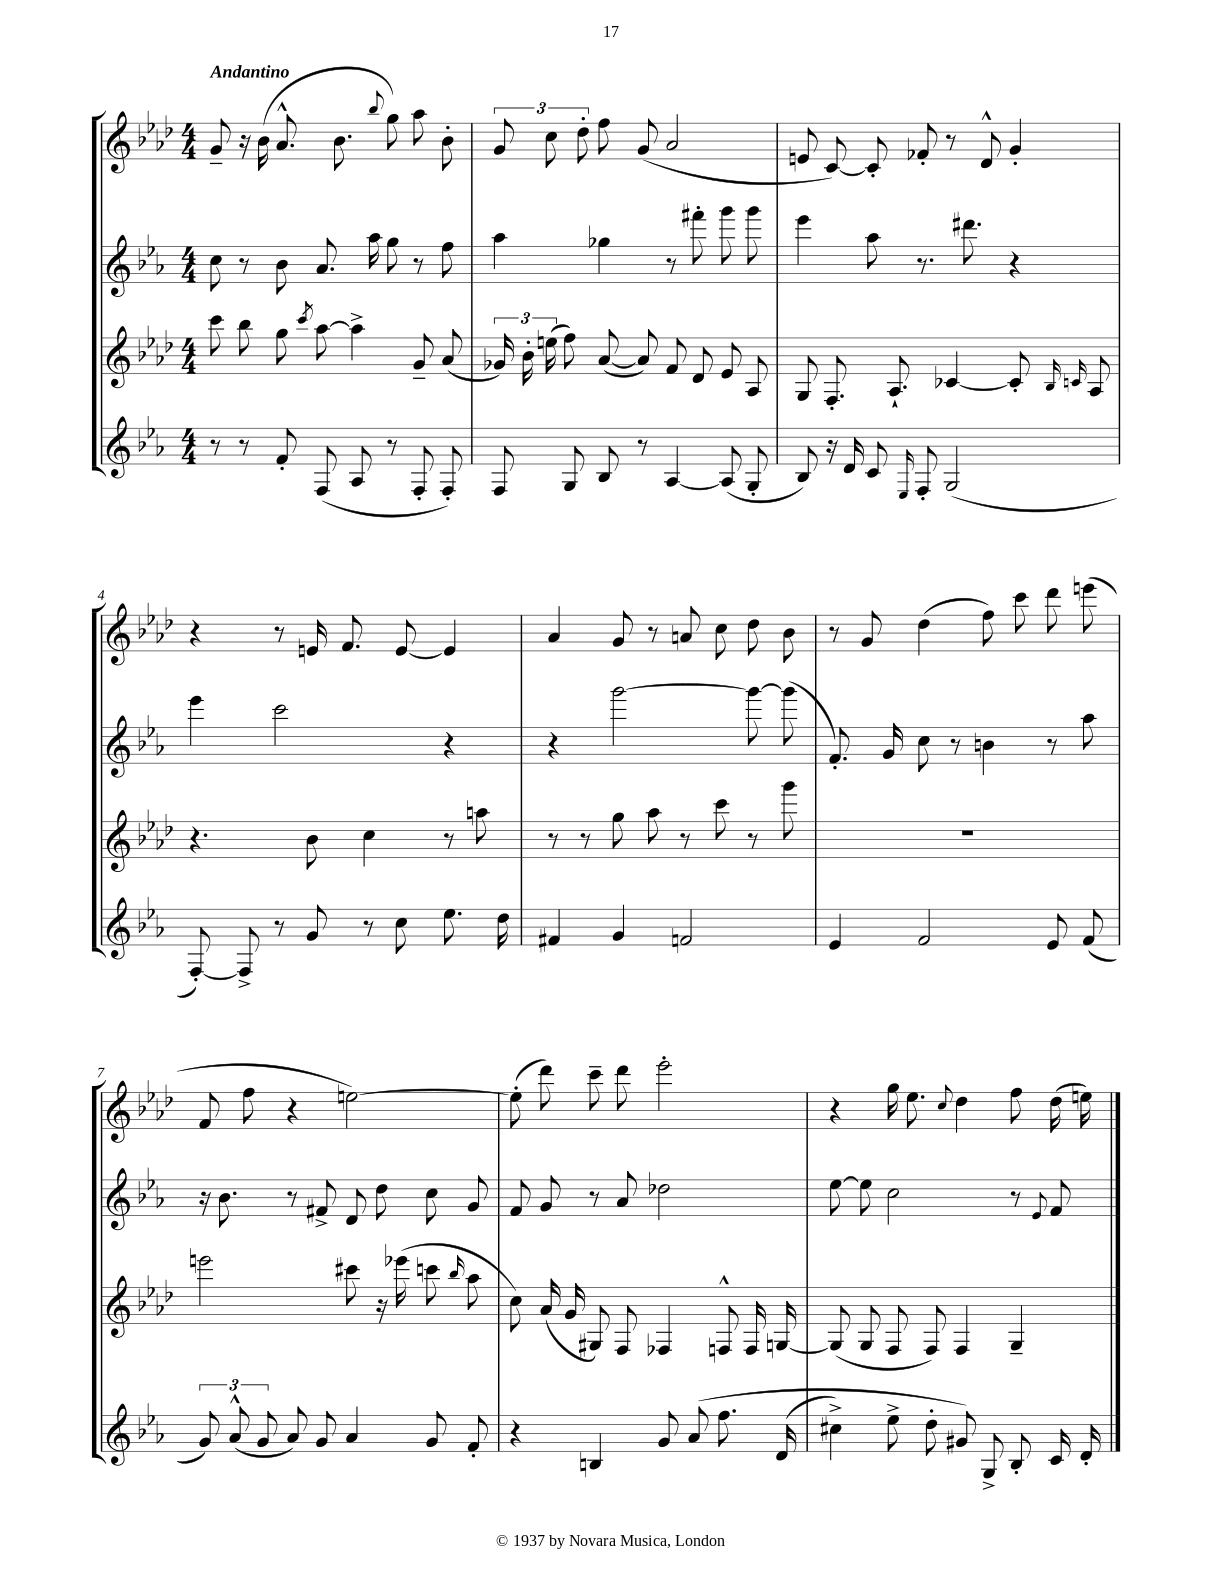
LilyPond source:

<<
\new StaffGroup <<
\new Staff = "s0" {
    \clef treble \key aes \major \numericTimeSignature \time 4/4 \tempo "Andantino"
    \autoBeamOff g'8-- r16 bes'16( aes'8.-^ bes'8. \appoggiatura { bes''8 } g''8) aes''8 bes'8-. |
    \tuplet 3/2 { g'8 c''8 des''8-. } f''8 g'8( aes'2 |
    e'8 c'8~) c'8-. fes'8-. r8 des'8-^ g'4-. |
    r4 r8 e'16 f'8. e'8~ e'4 |
    aes'4 g'8 r8 a'8 c''8 des''8 bes'8 |
    r8 g'8 des''4( f''8) c'''8 des'''8 e'''8( |
    f'8 f''8 r4 e''2~) |
    e''8-.( des'''8) c'''8-- des'''8 ees'''2-. |
    r4 g''16 ees''8. \appoggiatura { c''8 } des''4 f''8 des''16( e''16) \bar "|." |
}
\new Staff = "s1" {
    \clef treble \key ees \major \numericTimeSignature \time 4/4
    \autoBeamOff c''8 r8 bes'8 aes'8. aes''16 g''8 r8 f''8 |
    aes''4 ges''4 r8 fis'''8-. g'''8 g'''8 |
    ees'''4 aes''8 r8. dis'''8. r4 |
    ees'''4 c'''2 r4 |
    r4 g'''2~ g'''8~ g'''8( |
    f'8.-.) g'16 c''8 r8 b'4 r8 aes''8 |
    r16 bes'8. r8 fis'8-> d'8 d''8 c''8 g'8 |
    f'8 g'8 r8 aes'8 des''2 |
    ees''8~ ees''8 c''2 r8 \appoggiatura { ees'8 } f'8 \bar "|." |
}
\new Staff = "s2" {
    \clef treble \key aes \major \numericTimeSignature \time 4/4
    \autoBeamOff c'''8 bes''8 g''8 \acciaccatura { c'''8 } aes''8~ aes''4-> g'8-- aes'8( |
    \tuplet 3/2 { ges'16) bes'16-. e''16( } f''8) aes'8~( aes'8) f'8 des'8 ees'8 aes8 |
    g8 f8.-. aes8.-! ces'4~ ces'8-. \grace { bes16 c'16 } aes8 |
    r4. bes'8 c''4 r8 a''8 |
    r8 r8 g''8 aes''8 r8 c'''8 r8 g'''8 |
    R1 |
    e'''2 cis'''8 r16 ees'''16( c'''8 \grace { bes''16 } aes''8 |
    c''8) aes'16( g'16 gis8) f8 fes4 f8-^ f16 g16~ |
    g8( g8 f8 f8) f4 g4-- \bar "|." |
}
\new Staff = "s3" {
    \clef treble \key ees \major \numericTimeSignature \time 4/4
    \autoBeamOff r8 r8 f'8-. f8( aes8 r8 f8-. f8-.) |
    f8 g8 bes8 r8 aes4~ aes8( g8-. |
    bes8) r16 d'16 c'8 \grace { ees16 } f8-. g2( |
    f8~-.) f8-> r8 g'8 r8 c''8 ees''8. d''16 |
    fis'4 g'4 f'2 |
    ees'4 f'2 ees'8 f'8( |
    \tuplet 3/2 { g'8) aes'8-^( g'8 } aes'8) g'8 aes'4 g'8 f'8-. |
    r4 b4 g'8 aes'8\( f''8. d'16( |
    cis''4->) ees''8-> d''8-. gis'8\) g8-> bes8-. c'16 d'16-. \bar "|." |
}
>>
>>
